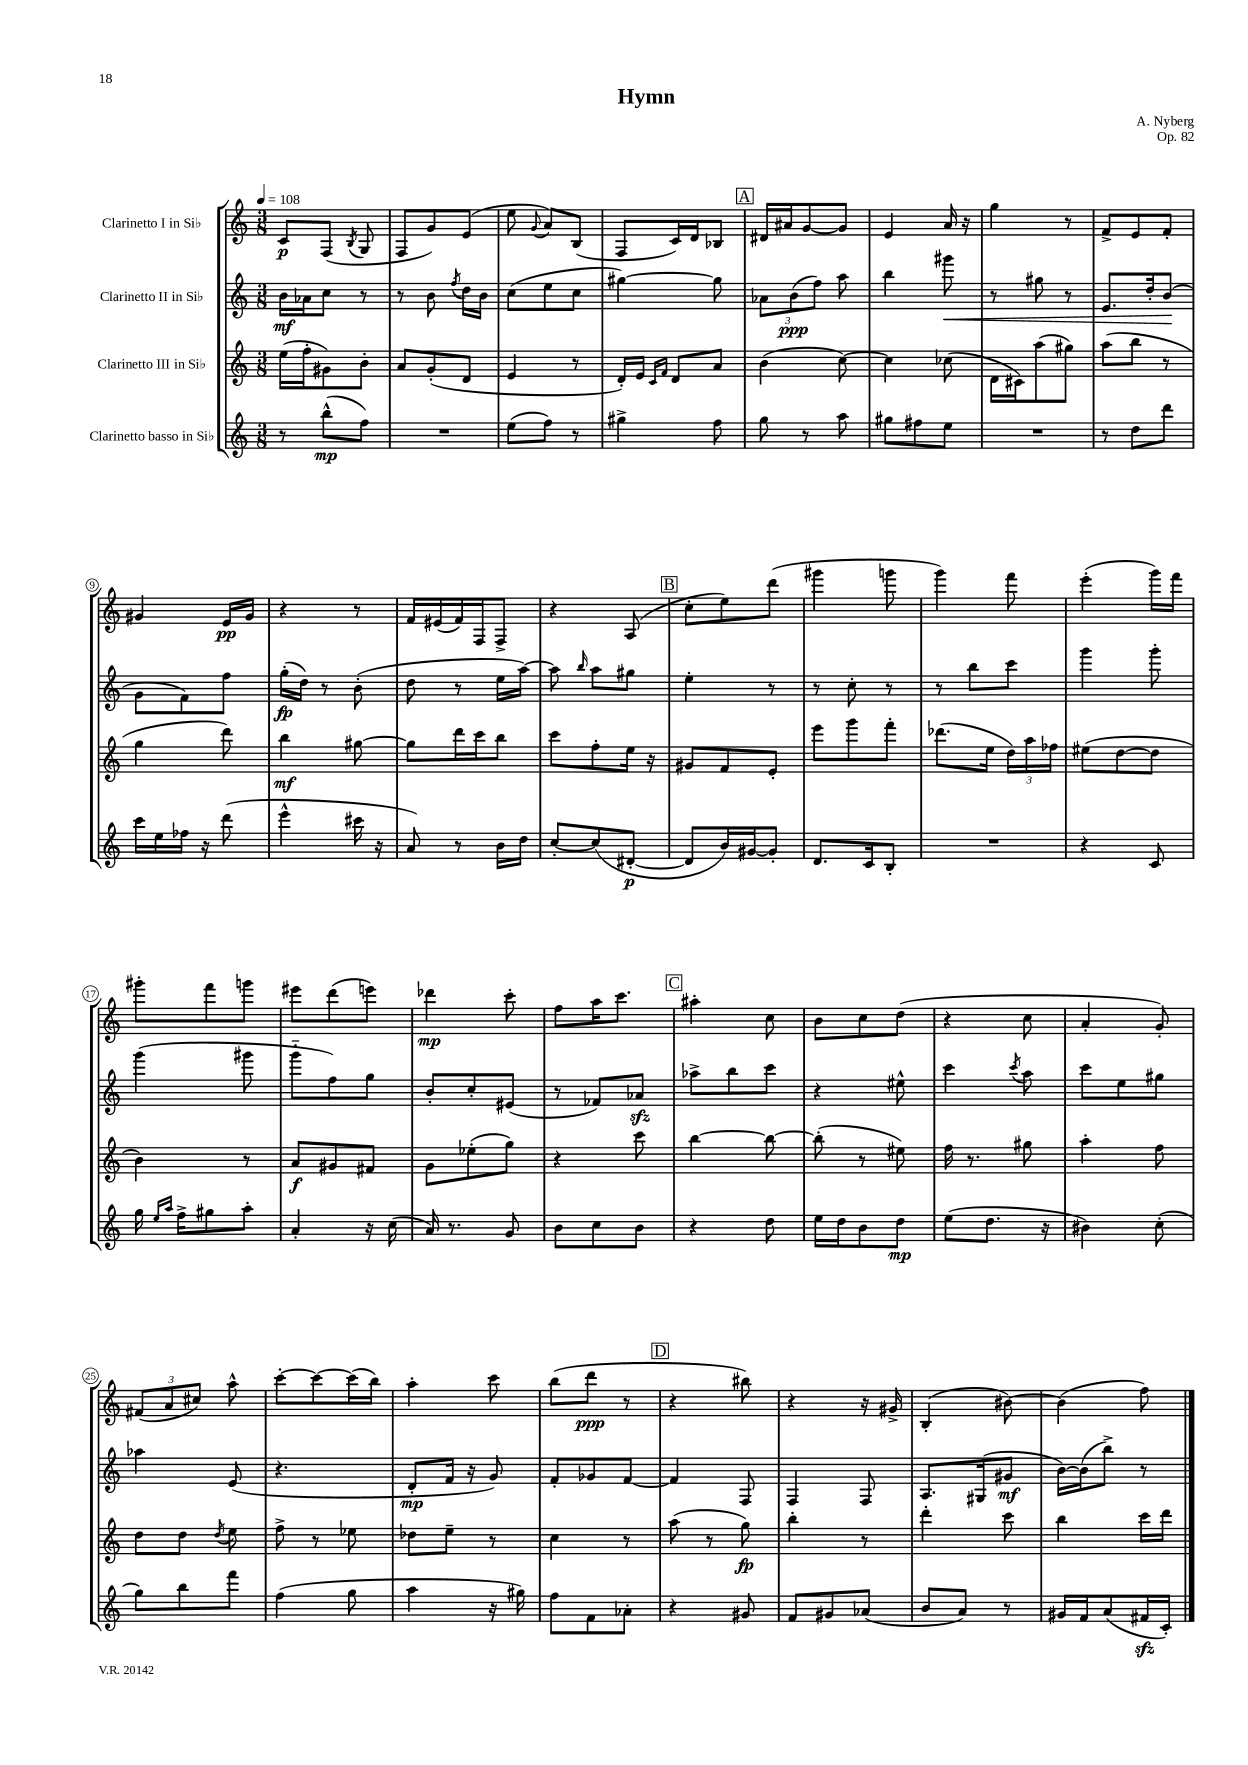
\header { title = "Hymn" composer = "A. Nyberg" opus = "Op. 82" }
<<
\new StaffGroup <<
\new Staff = "s0" \with { instrumentName = "Clarinetto I in Sib" } {
    \clef treble \key c \major \numericTimeSignature \time 3/8 \tempo 4 = 108
    \autoBeamOff c'8[\p f8]( \acciaccatura { b8 } g8 |
    f8[ g'8) e'8]( |
    e''8 \appoggiatura { g'8 } a'8[) b8]( |
    f8[ c'16) d'16 bes8] |
    \mark \markup { \box "A" } dis'16[ ais'16 g'8~ g'8] |
    e'4 a'16 r16 |
    g''4 r8 |
    f'8[-> e'8 f'8]-. |
    gis'4 e'16[\pp gis'16] |
    r4 r8 |
    f'16[ eis'16( f'16) f16 f8]-> |
    r4 a8( |
    \mark \markup { \box "B" } c''8[-. e''8) d'''8]( |
    gis'''4 g'''8 |
    g'''4) f'''8 |
    e'''4-.( g'''16[) f'''16] |
    gis'''8[-. f'''8 g'''8] |
    eis'''8[ d'''8( e'''8]) |
    des'''4\mp c'''8-. |
    f''8[ a''16 c'''8.] |
    \mark \markup { \box "C" } ais''4-. c''8 |
    b'8[ c''8 d''8]( |
    r4 c''8 |
    a'4-. g'8-.) |
    \tuplet 3/2 { fis'8[( a'8 cis''8]) } a''8-^ |
    c'''8[~-. c'''8~ c'''16( b''16]) |
    a''4-. c'''8 |
    b''8[( d'''8]\ppp r8 |
    \mark \markup { \box "D" } r4 bis''8) |
    r4 r16 gis'16-> |
    b4-.( bis'8~) |
    bis'4( f''8) \bar "|." |
}
\new Staff = "s1" \with { instrumentName = "Clarinetto II in Sib" } {
    \clef treble \key c \major \numericTimeSignature \time 3/8
    \autoBeamOff b'16[\mf aes'16 c''8] r8 |
    r8 b'8 \acciaccatura { f''8 } d''16[ b'16] |
    c''8[( e''8 c''8] |
    gis''4~) gis''8 |
    \mark \markup { \box "A" } \tuplet 3/2 { aes'8[ b'8\ppp( f''8]) } a''8 |
    b''4 gis'''8\< |
    r8 gis''8 r8 |
    e'8.[ d''16-. b'8]\!( |
    g'8[ f'8) f''8] |
    g''16[-.\fp( d''16]) r8 b'8-.( |
    d''8 r8 e''16[ a''16]~) |
    a''8 \grace { b''16 } a''8[ gis''8] |
    \mark \markup { \box "B" } e''4-. r8 |
    r8 c''8-. r8 |
    r8 b''8[ c'''8] |
    g'''4 g'''8-. |
    g'''4( gis'''8 |
    g'''8[-_ f''8) g''8] |
    b'8[-. c''8-. eis'8]( |
    r8 fes'8[) aes'8]\sfz |
    \mark \markup { \box "C" } aes''8[-> b''8 c'''8] |
    r4 eis''8-^ |
    c'''4 \acciaccatura { c'''8 } a''8 |
    c'''8[ e''8 gis''8] |
    aes''4 e'8( |
    r4. |
    d'8[-.\mp f'16] r16 g'8) |
    f'8[-. ges'8 f'8]~ |
    \mark \markup { \box "D" } f'4 f8 |
    f4 f8 |
    a8.[ gis16( gis'8]\mf |
    b'16[~) b'16( b''8]->) r8 \bar "|." |
}
\new Staff = "s2" \with { instrumentName = "Clarinetto III in Sib" } {
    \clef treble \key c \major \numericTimeSignature \time 3/8
    \autoBeamOff e''16[( f''16-. gis'8) b'8]-. |
    a'8[ g'8-.( d'8] |
    e'4 r8 |
    d'16[-.) e'16] \grace { c'16[ f'16] } d'8[ a'8] |
    \mark \markup { \box "A" } b'4( c''8~) |
    c''4 ces''8( |
    d'16[ cis'16) a''8( gis''8]) |
    a''8[( b''8] r8 |
    g''4 d'''8) |
    b''4\mf gis''8~ |
    gis''8[ d'''16 c'''16 b''8] |
    c'''8[ f''8-. e''16] r16 |
    \mark \markup { \box "B" } gis'8[ f'8 e'8]-. |
    e'''8[ g'''8 f'''8]-. |
    des'''8.[( e''16] \tuplet 3/2 { d''16[) a''16 fes''16] } |
    eis''8[( d''8~ d''8] |
    b'4) r8 |
    a'8[\f gis'8 fis'8] |
    g'8[ ees''8-.( g''8]) |
    r4 c'''8 |
    \mark \markup { \box "C" } b''4~ b''8~ |
    b''8-.( r8 eis''8) |
    f''16 r8. gis''8 |
    a''4-. f''8 |
    d''8[ d''8] \acciaccatura { d''8 } e''8 |
    f''8-> r8 ees''8 |
    des''8[ e''8]-- r8 |
    c''4 r8 |
    \mark \markup { \box "D" } a''8( r8 g''8\fp) |
    b''4-. r8 |
    d'''4-. c'''8 |
    b''4 c'''16[ d'''16] \bar "|." |
}
\new Staff = "s3" \with { instrumentName = "Clarinetto basso in Sib" } {
    \clef treble \key c \major \numericTimeSignature \time 3/8
    \autoBeamOff r8 b''8[-^\mp( f''8]) |
    R4. |
    e''8[( f''8]) r8 |
    gis''4-> f''8 |
    \mark \markup { \box "A" } g''8 r8 a''8 |
    gis''8[ fis''8 e''8] |
    R4. |
    r8 d''8[ d'''8] |
    c'''16[ e''16 fes''16] r16 d'''8( |
    e'''4-^ cis'''16 r16 |
    a'8) r8 b'16[ d''16] |
    c''8[~-. c''8( dis'8]~-.\p |
    \mark \markup { \box "B" } dis'8[ b'16) gis'16~ gis'8]-. |
    d'8.[ c'16 b8]-. |
    R4. |
    r4 c'8 |
    g''16 \grace { e''16[ a''16] } f''16[-> gis''8 a''8]-. |
    a'4-. r16 c''16( |
    a'16) r8. g'8 |
    b'8[ c''8 b'8] |
    \mark \markup { \box "C" } r4 d''8 |
    e''16[ d''16 b'8 d''8]\mp |
    e''8[( d''8.] r16 |
    bis'4) c''8-.( |
    g''8[) b''8 f'''8] |
    f''4( g''8 |
    a''4 r16 gis''16) |
    f''8[ f'8 aes'8]-. |
    \mark \markup { \box "D" } r4 gis'8 |
    f'8[ gis'8 aes'8]( |
    b'8[ a'8]) r8 |
    gis'16[ f'16 a'8( fis'16\sfz c'16]-.) \bar "|." |
}
>>
>>
\layout { \context { \Score \override BarNumber.stencil = #(make-stencil-circler 0.1 0.3 ly:text-interface::print) } }
